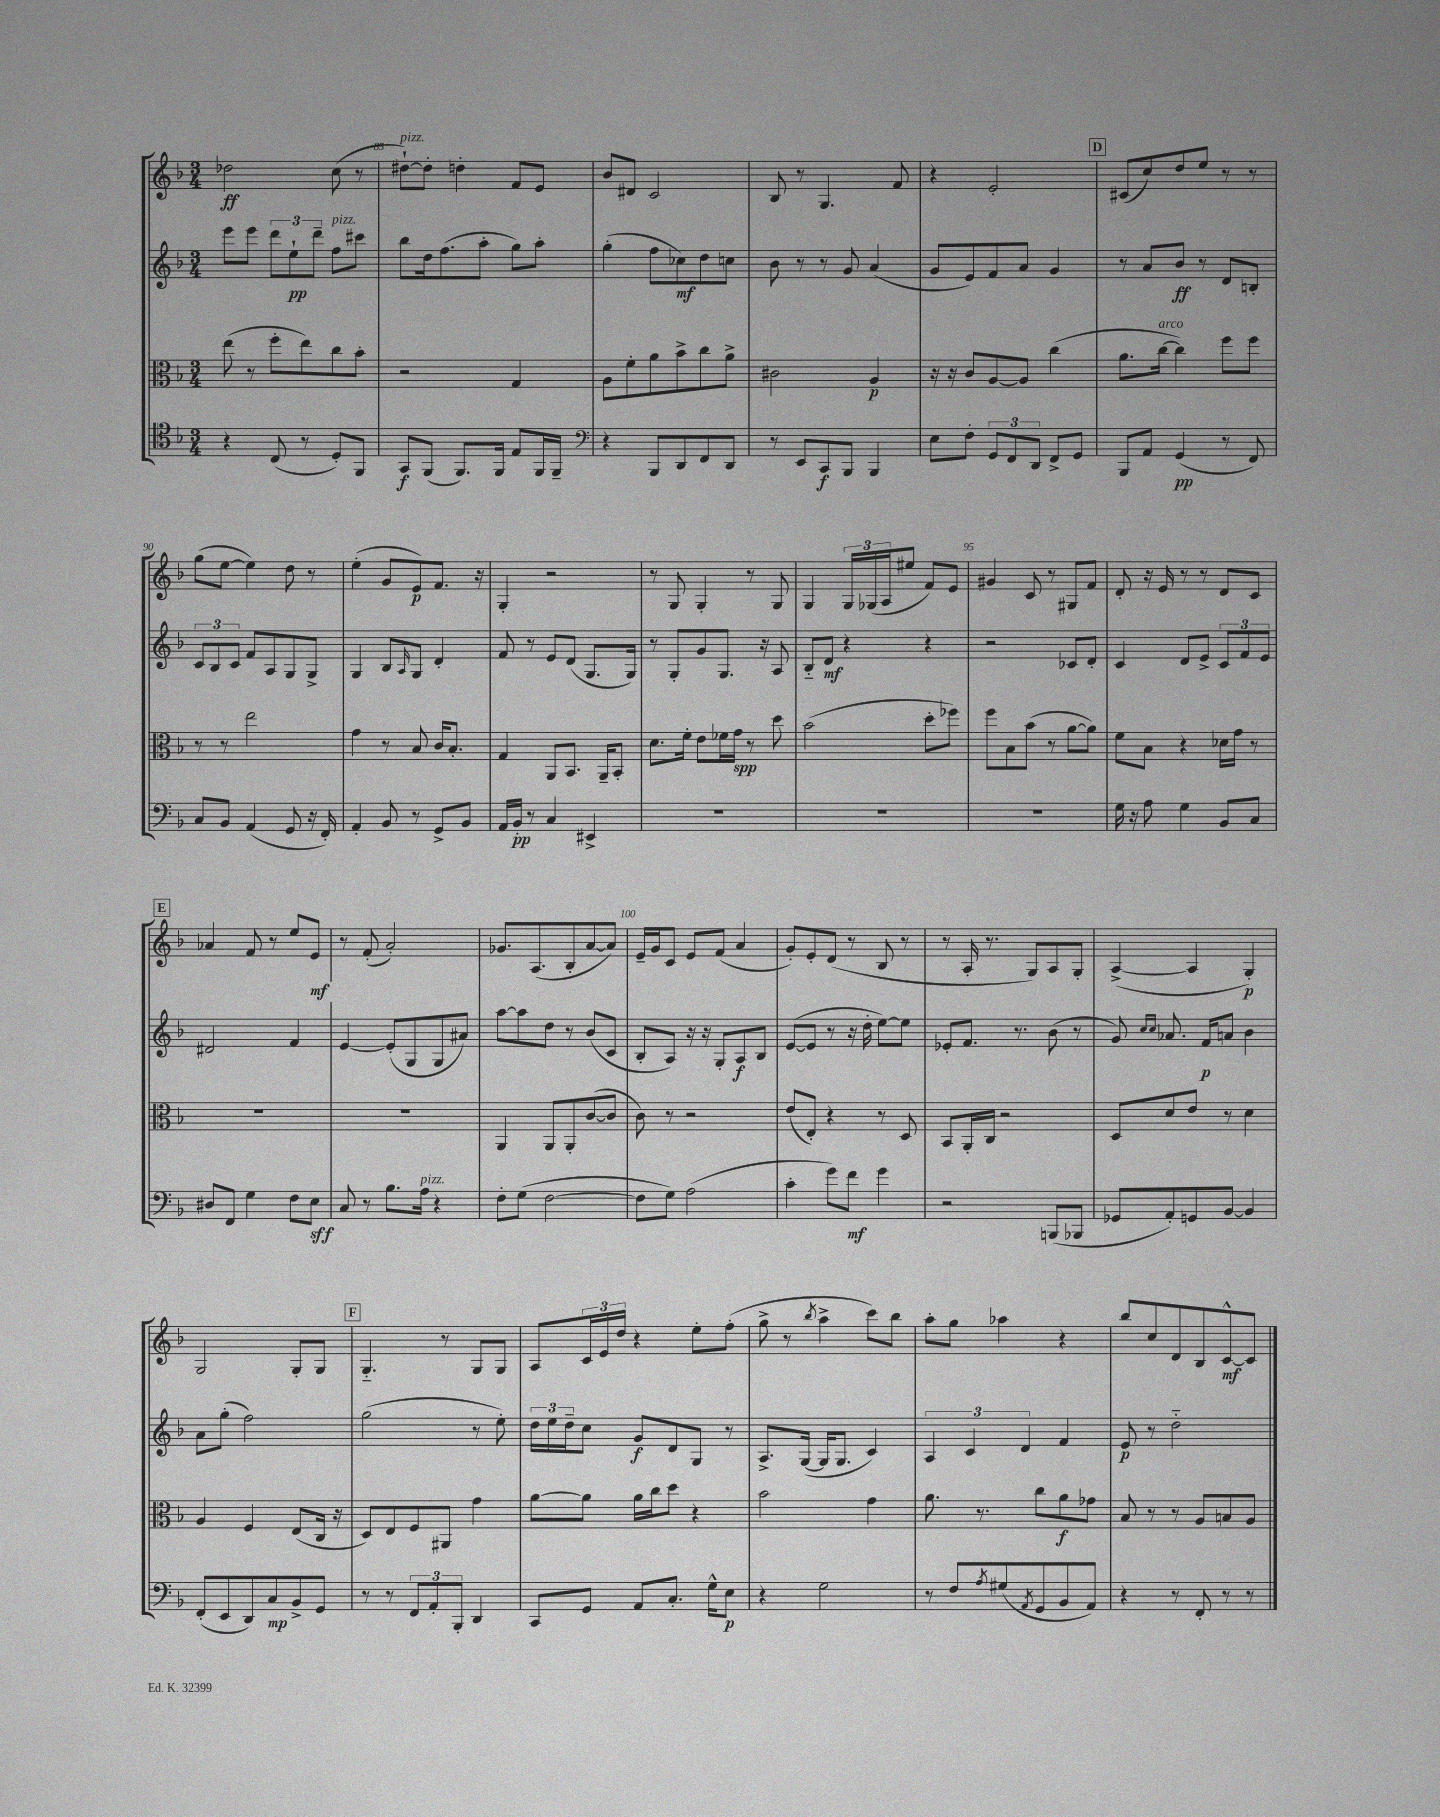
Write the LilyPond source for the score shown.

<<
\new StaffGroup <<
\new Staff = "s0" {
    \clef treble \key f \major \numericTimeSignature \time 3/4
    des''2\ff c''8( r8 |
    dis''8~-!^\markup { \italic "pizz." }) dis''8-. d''4-. f'8 e'8 |
    bes'8 dis'8 c'2 |
    bes8 r8 g4. f'8 |
    r4 e'2-. |
    \mark \markup { \box "D" } cis'8( c''8) d''8 e''8 r8 r8 |
    g''8( e''8~ e''4) d''8 r8 |
    e''4-.( g'8 e'8\p) f'8. r16 |
    g4-. r2 |
    r8 g8 g4-. r8 g8 |
    g4 \tuplet 3/2 { g16 ges16( a16 } eis''8 f'8) e'8 |
    gis'4 c'8 r8 gis8 f'8 |
    d'8-. r16 e'16 r8 r8 d'8 c'8 |
    \mark \markup { \box "E" } aes'4 f'8 r8 e''8 e'8\mf |
    r8 f'8-.( a'2-.) |
    ges'8. a8.( bes8-. a'8~ a'8) |
    e'16-- g'16 c'8 e'8 f'8( a'4 |
    g'8-.) e'8-. d'8( r8 bes8 r8 |
    r8 a16-. r8. g8) a8 g8-. |
    a4~->( a4 g4-.\p) |
    g2 g8-. g8 |
    \mark \markup { \box "F" } g4.-_ r8 g8 g8 |
    a8 \tuplet 3/2 { c'16 e'16 d''16 } r4 e''8-. f''8-.( |
    g''8-> r8 \acciaccatura { bes''8 } a''4-> c'''8) bes''8 |
    a''8-. g''8 aes''4 r4 |
    bes''8 c''8 d'8 bes8 c'8~-^\mf c'8 \bar "|." |
}
\new Staff = "s1" {
    \clef treble \key f \major \numericTimeSignature \time 3/4
    e'''8 e'''8 \tuplet 3/2 { d'''8 e''8-!\pp d'''8-- } f''8^\markup { \italic "pizz." } cis'''8 |
    bes''8 d''16 f''8.( a''8-. g''8) a''8-. |
    g''4-.( f''8 ces''8\mf) d''8 c''8 |
    bes'8 r8 r8 g'8 a'4( |
    g'8 e'8) f'8 a'8 g'4 |
    \mark \markup { \box "D" } r8 a'8 bes'8\ff r8 d'8 b8-. |
    \tuplet 3/2 { c'8 bes8 c'8 } f'8 a8 g8 g8-> |
    g4 bes8 \grace { a16 } g8 d'4-. |
    f'8 r8 e'8 d'8( g8. g16) |
    r8 g8-. g'8 g8. r16 a8 |
    bes8-_ d'8\mf r4 r4 |
    r2 ces'8 d'8-. |
    c'4 d'8 e'8-> \tuplet 3/2 { c'8 f'8 e'8 } |
    \mark \markup { \box "E" } dis'2 f'4 |
    e'4~ e'8-.( g8 g8 ais'8) |
    a''8~ a''8 d''8 r8 bes'8( c'8 |
    bes8-. a8) r16 r16 g8-. a8\f bes8 |
    e'8~( e'8 r8 r16 d''16-. e''8~) e''8 |
    ees'8-. f'8. r8. bes'8( r8 |
    g'8) \grace { c''16 c''16 } aes'8. f'16\p a'8 bes'4 |
    a'8 g''8-.( f''2) |
    \mark \markup { \box "F" } g''2( r8 e''8-.) |
    \tuplet 3/2 { d''16 e''16 d''16-- } c''8 g'8\f d'8 g8 r8 |
    a8.-> g16~( g16 g8. c'4) |
    \tuplet 3/2 { a4 c'4 d'4 } f'4 |
    e'8\p r8 d''2-_ \bar "|." |
}
\new Staff = "s2" {
    \clef alto \key f \major \numericTimeSignature \time 3/4
    e''8( r8 f''8-. e''8) c''8 bes'8-. |
    r2 g4 |
    a8 f'8-. a'8 bes'8-> c''8 a'8-> |
    cis'2 a4\p |
    r16 r16 c'8 a8~ a8 c''4( |
    \mark \markup { \box "D" } a'8. c''16~^\markup { \italic "arco" } c''4) f''8 f''8 |
    r8 r8 e''2 |
    g'4 r8 bes8 c'16 bes8.-. |
    g4 a,8 bes,8. a,16-- bes,8-. |
    d'8. f'16-. e'8 fes'16 g'16\spp r8 d''8 |
    bes'2( d''8-. fes''8) |
    f''8 bes8 bes'8( r8 a'8~ a'8) |
    f'8 bes8 r4 des'16 g'16 r8 |
    \mark \markup { \box "E" } R2. |
    R2. |
    a,4 a,8 a,8-. c'8~( c'8 |
    c'8) r8 r2 |
    e'8( e8-.) r4 r8 d8 |
    bes,8 a,16-. c16 r2 |
    d8 d'8 e'8 r8 d'4 |
    a4 f4 e8( c16 r16 |
    \mark \markup { \box "F" } d8) e8 f8 ais,8 g'4 |
    a'8~ a'8 a'16 c''16 d''8 r4 |
    bes'2 g'4 |
    a'8. r8. c''8 a'8\f ges'8 |
    bes8 r8 r8 a8 b8 a8 \bar "|." |
}
\new Staff = "s3" {
    \clef tenor \key f \major \numericTimeSignature \time 3/4
    r4 c8( r8 d8-.) f,8 |
    g,8\f f,8( f,8.) f,16 e8 f,16 f,16-- |
    \clef bass r4 bes,,8 d,8 f,8 d,8 |
    r8 e,8 c,8\f bes,,8 bes,,4 |
    e8 f8-. \tuplet 3/2 { g,8 f,8 d,8 } f,8-> g,8 |
    \mark \markup { \box "D" } bes,,8 a,8 g,4\pp( r8 f,8) |
    c8 bes,8 a,4( g,8 r16 f,16-.) |
    a,4-. bes,8 r8 g,8-> bes,8 |
    a,16 bes,16-.\pp r8 c4 eis,4-> |
    R2. |
    R2. |
    R2. |
    g16 r16 a8 g4 bes,8 c8 |
    \mark \markup { \box "E" } dis8 f,8 g4 f8 e8\sff |
    c8 r8 bes8. a16^\markup { \italic "pizz." } r4 |
    f8-. g8( f2~ |
    f8 g8) a2( |
    c'4-. g'8) f'8\mf g'4 |
    r2 b,,8( bes,,8 |
    ges,8 a,8-.) g,8 bes,8~ bes,4 |
    f,8-.( e,8 d,8) c8\mp bes,8-> g,8 |
    \mark \markup { \box "F" } r8 r8 \tuplet 3/2 { f,8 a,8-. bes,,8-. } d,4 |
    c,8 g,8 a,8 c8.-. g16-^ e8\p |
    r4 g2 |
    r8 f8 \acciaccatura { a8 } gis8( \acciaccatura { a,8 } g,8 bes,8 a,8) |
    r4 r8 f,8-. r8 r8 \bar "|." |
}
>>
>>
\layout { \context { \Score currentBarNumber = #84 \override BarNumber.break-visibility = ##(#f #t #t) barNumberVisibility = #(every-nth-bar-number-visible 5) } }
